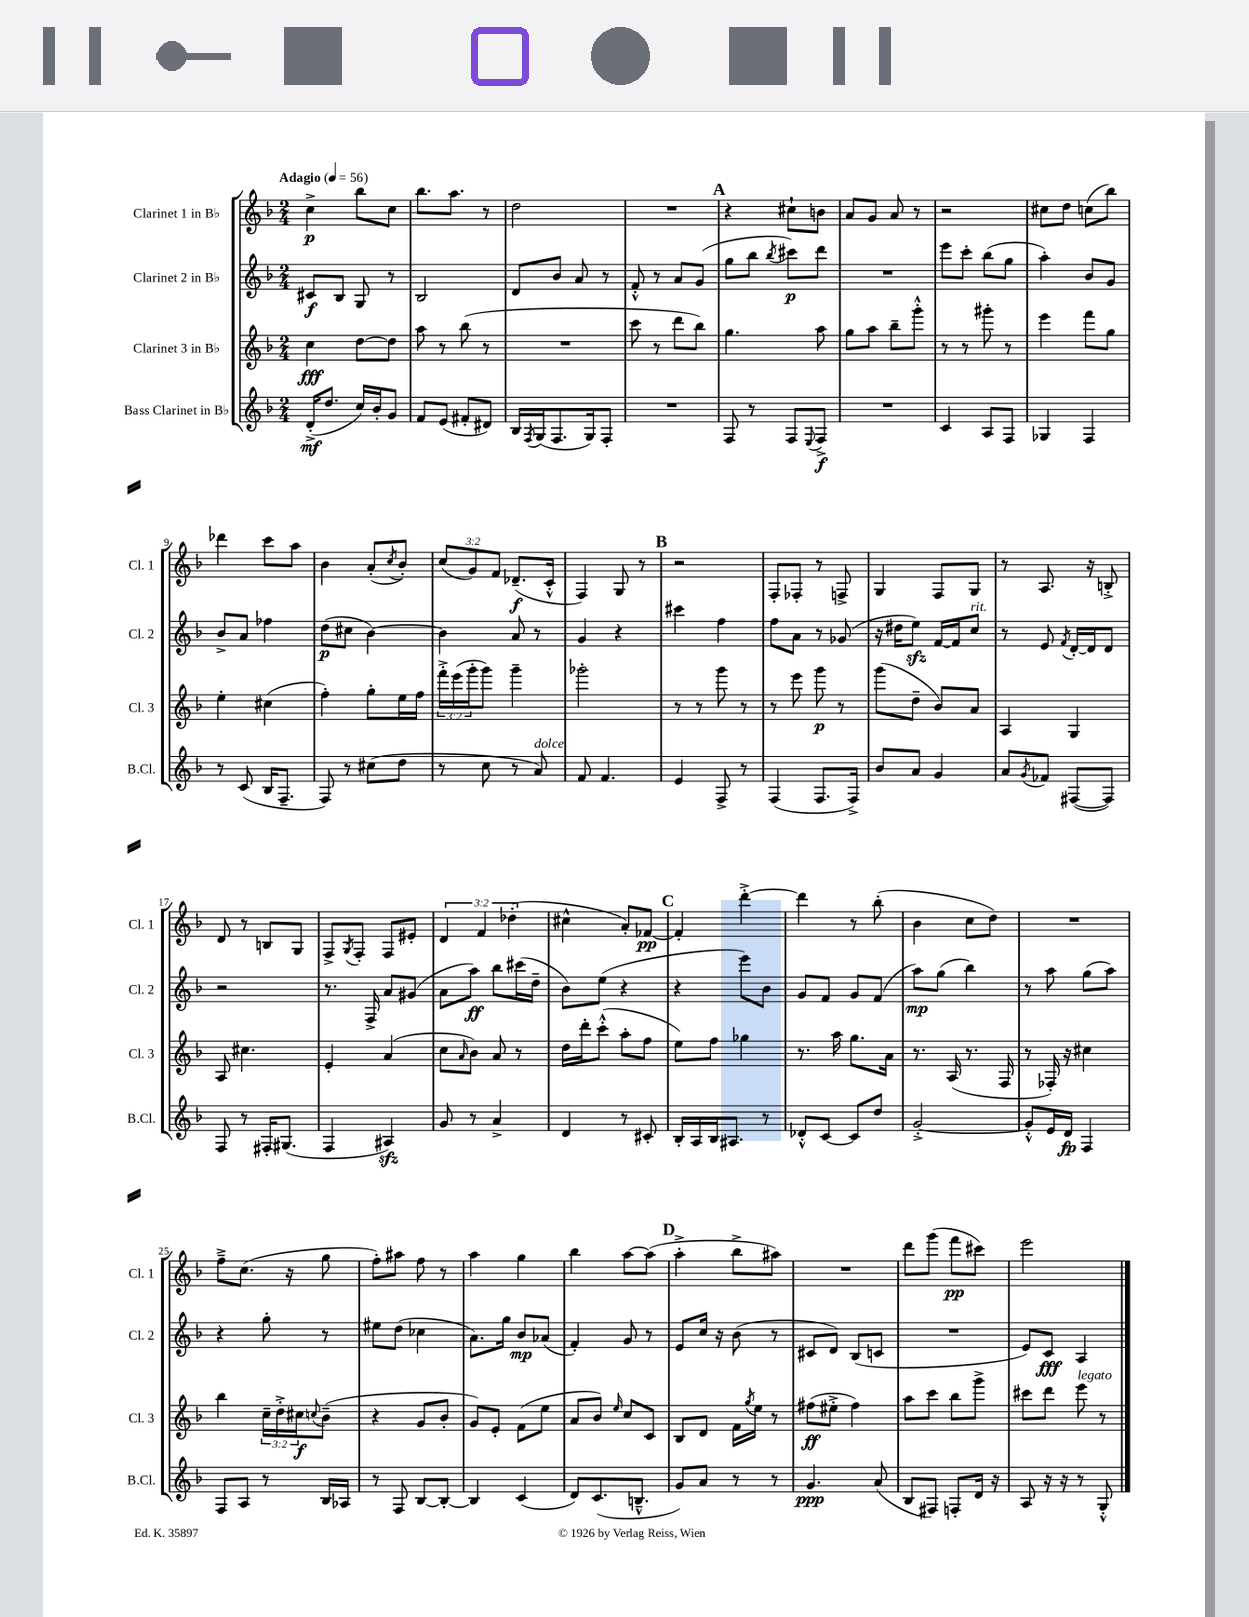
<<
\new StaffGroup <<
\new Staff = "s0" \with { instrumentName = "Clarinet 1 in Bb" shortInstrumentName = "Cl. 1" } {
    \clef treble \key f \major \numericTimeSignature \time 2/4 \override Staff.TupletNumber.text = #tuplet-number::calc-fraction-text \tempo "Adagio" 4 = 56
    c''4->\p bes''8 c''8 |
    bes''8. a''8. r8 |
    d''2 |
    R2 |
    \mark \markup { \bold "A" } r4 cis''8-! b'8 |
    a'8 g'8 a'8 r8 |
    r2 |
    cis''8 d''8 c''8( bes''8) |
    des'''4 c'''8 a''8 |
    bes'4 a'8-.( \acciaccatura { c''8 } bes'8-.) |
    \tuplet 3/2 { c''8( g'8) f'8 } des'8.--\f( c'16-.-^ |
    f4) g8 r8 |
    \mark \markup { \bold "B" } r2 |
    f8-. fes8-. r8 f8-> |
    g4 f8 g8 |
    r8 a8. r16 b8-.-> |
    d'8 r8 b8 g8 |
    f8-> \acciaccatura { g8 } f8-. f8 eis'8-. |
    \tuplet 3/2 { d'4 f'4 des''4-.( } |
    cis''4-^ a'8-.) fes'8~\pp |
    \mark \markup { \bold "C" } fes'4-. d'''4~-.-> |
    d'''4 r8 bes''8-.( |
    bes'4 c''8 d''8) |
    R2 |
    f''8---> c''8.( r16 g''8 |
    f''8-.) ais''8 f''8 r8 |
    a''4 g''4 |
    bes''4 a''8~ a''8( |
    \mark \markup { \bold "D" } a''4-.-> bes''8-> ais''8) |
    R2 |
    d'''8 g'''8( f'''8\pp cis'''8) |
    e'''2 \bar "|." |
}
\new Staff = "s1" \with { instrumentName = "Clarinet 2 in Bb" shortInstrumentName = "Cl. 2" } {
    \clef treble \key f \major \numericTimeSignature \time 2/4
    cis'8\f bes8 g8 r8 |
    bes2 |
    d'8 bes'8 a'8 r8 |
    f'8-.-^ r8 a'8 g'8( |
    \mark \markup { \bold "A" } g''8 bes''8 \acciaccatura { bes''8 } cis'''8\p) d'''8 |
    R2 |
    e'''8 c'''8-. bes''8( g''8 |
    a''4-.) bes'8 g'8 |
    bes'8-> a'8 fes''4 |
    d''8\p( cis''8 bes'4~) |
    bes'4 a'8 r8 |
    g'4 r4 |
    \mark \markup { \bold "B" } cis'''4 f''4 |
    f''8 a'8 r8 ges'8( |
    r16 dis''16 e''8\sfz) f'16~ f'16 c''8^\markup { \italic "rit." } |
    r8 e'8 \acciaccatura { f'8 } d'16~-. d'16 d'8 |
    r2 |
    r8. f16-> a'8 gis'8( |
    a'8 a''8\ff) bes''8 cis'''16( d''16-- |
    bes'8) e''8( r4 |
    \mark \markup { \bold "C" } r4 e'''8) bes'8 |
    g'8 f'8 g'8 f'8( |
    a''8\mp) g''8( bes''4) |
    r8 a''8 g''8( a''8) |
    r4 g''8-. r8 |
    eis''8 d''8( ces''4 |
    a'8.) g''16 bes'8\mp aes'8( |
    f'4-.) g'8 r8 |
    \mark \markup { \bold "D" } e'8 c''16 r16 bes'8( r8 |
    cis'8 d'8) bes8( c'8 |
    R2 |
    e'8) c'8\fff a4 \bar "|." |
}
\new Staff = "s2" \with { instrumentName = "Clarinet 3 in Bb" shortInstrumentName = "Cl. 3" } {
    \clef treble \key f \major \numericTimeSignature \time 2/4 \override Staff.TupletNumber.text = #tuplet-number::calc-fraction-text
    c''4\fff d''8~ d''8 |
    a''8 r8 bes''8( r8 |
    R2 |
    c'''8 r8 d'''8 bes''8) |
    \mark \markup { \bold "A" } g''4. a''8 |
    g''8 a''8 bes''8-- g'''8-.-^ |
    r8 r8 gis'''8-. r8 |
    e'''4 f'''8 g''8 |
    e''4-. cis''4( |
    f''4-.) g''8-. e''16 f''16 |
    \tuplet 3/2 { f'''16-.-> e'''16( g'''16-. } g'''8) g'''4-- |
    ges'''2-. |
    \mark \markup { \bold "B" } r8 r8 g'''8 r8 |
    r8 e'''8 g'''8\p r8 |
    g'''8( d''8-- bes'8) a'8 |
    a4 g4 |
    a8 cis''4. |
    e'4-. a'4( |
    c''8 \grace { a'16 } bes'8) a'8 r8 |
    d''16 d'''16-. c'''8-.-^( a''8-. f''8 |
    \mark \markup { \bold "C" } e''8) f''8 ges''4 |
    r8. a''16 g''8. a'16 |
    r8. a16( r8. f16 |
    r8 fes16-.) r16 cis''4 |
    bes''4 \tuplet 3/2 { c''16-- d''16-.-> cis''16\f } \appoggiatura { c''8 } bes'8--( |
    r4 g'8 bes'8-. |
    g'8) e'8-. f'8( e''8 |
    a'8 bes'8) \grace { e''16 } c''8 c'8 |
    \mark \markup { \bold "D" } bes8 d'8 f'16 \acciaccatura { g''8 } e''16 r8 |
    fis''8\ff( eis''8-.-> fis''4) |
    a''8 c'''8 bes''8 g'''8-> |
    cis'''8 d'''8 e'''8^\markup { \italic "legato" } r8 \bar "|." |
}
\new Staff = "s3" \with { instrumentName = "Bass Clarinet in Bb" shortInstrumentName = "B.Cl." } {
    \clef treble \key f \major \numericTimeSignature \time 2/4
    d'16-.->\mf( d''8. c''16) bes'16-. g'8 |
    f'8 e'8( fis'8-. dis'8) |
    bes16 \acciaccatura { f8 } g16( f8. g16) f8-. |
    R2 |
    \mark \markup { \bold "A" } f8 r8 f8 \appoggiatura { e8 } f8->\f |
    R2 |
    c'4 a8 f8 |
    ges4 f4 |
    r8 c'8( bes16 f8.-- |
    f8) r8 cis''8( d''8 |
    r8 c''8 r8 a'8^\markup { \italic "dolce" }) |
    f'8 f'4. |
    \mark \markup { \bold "B" } e'4 f8-> r8 |
    f4( f8. f16->) |
    bes'8 a'8 g'4 |
    a'8 \acciaccatura { g'8 } fes'8 fis8~( fis8) |
    f8 r8 fis16-. gis8.( |
    f4 ais4\sfz) |
    g'8 r8 a'4-> |
    d'4 r8 cis'8-. |
    \mark \markup { \bold "C" } bes16-. a16 bes16 ais8. r8 |
    des'8-.-^ c'8~ c'8 d''8 |
    g'2~-.-> |
    g'8-.-^ e'16 d'16\fp f4 |
    f8 a8 r8 bes16 aes16 |
    r8 f8 bes8~ bes8~-. |
    bes4 c'4( |
    d'8) c'8.( b8.---^ |
    \mark \markup { \bold "D" } g'8) a'8 r8 r8 |
    g'4.\ppp a'8( |
    bes8 fis8) f8-. d'16 r16 |
    a8 r16 r16 r8 g8-.-^ \bar "|." |
}
>>
>>
